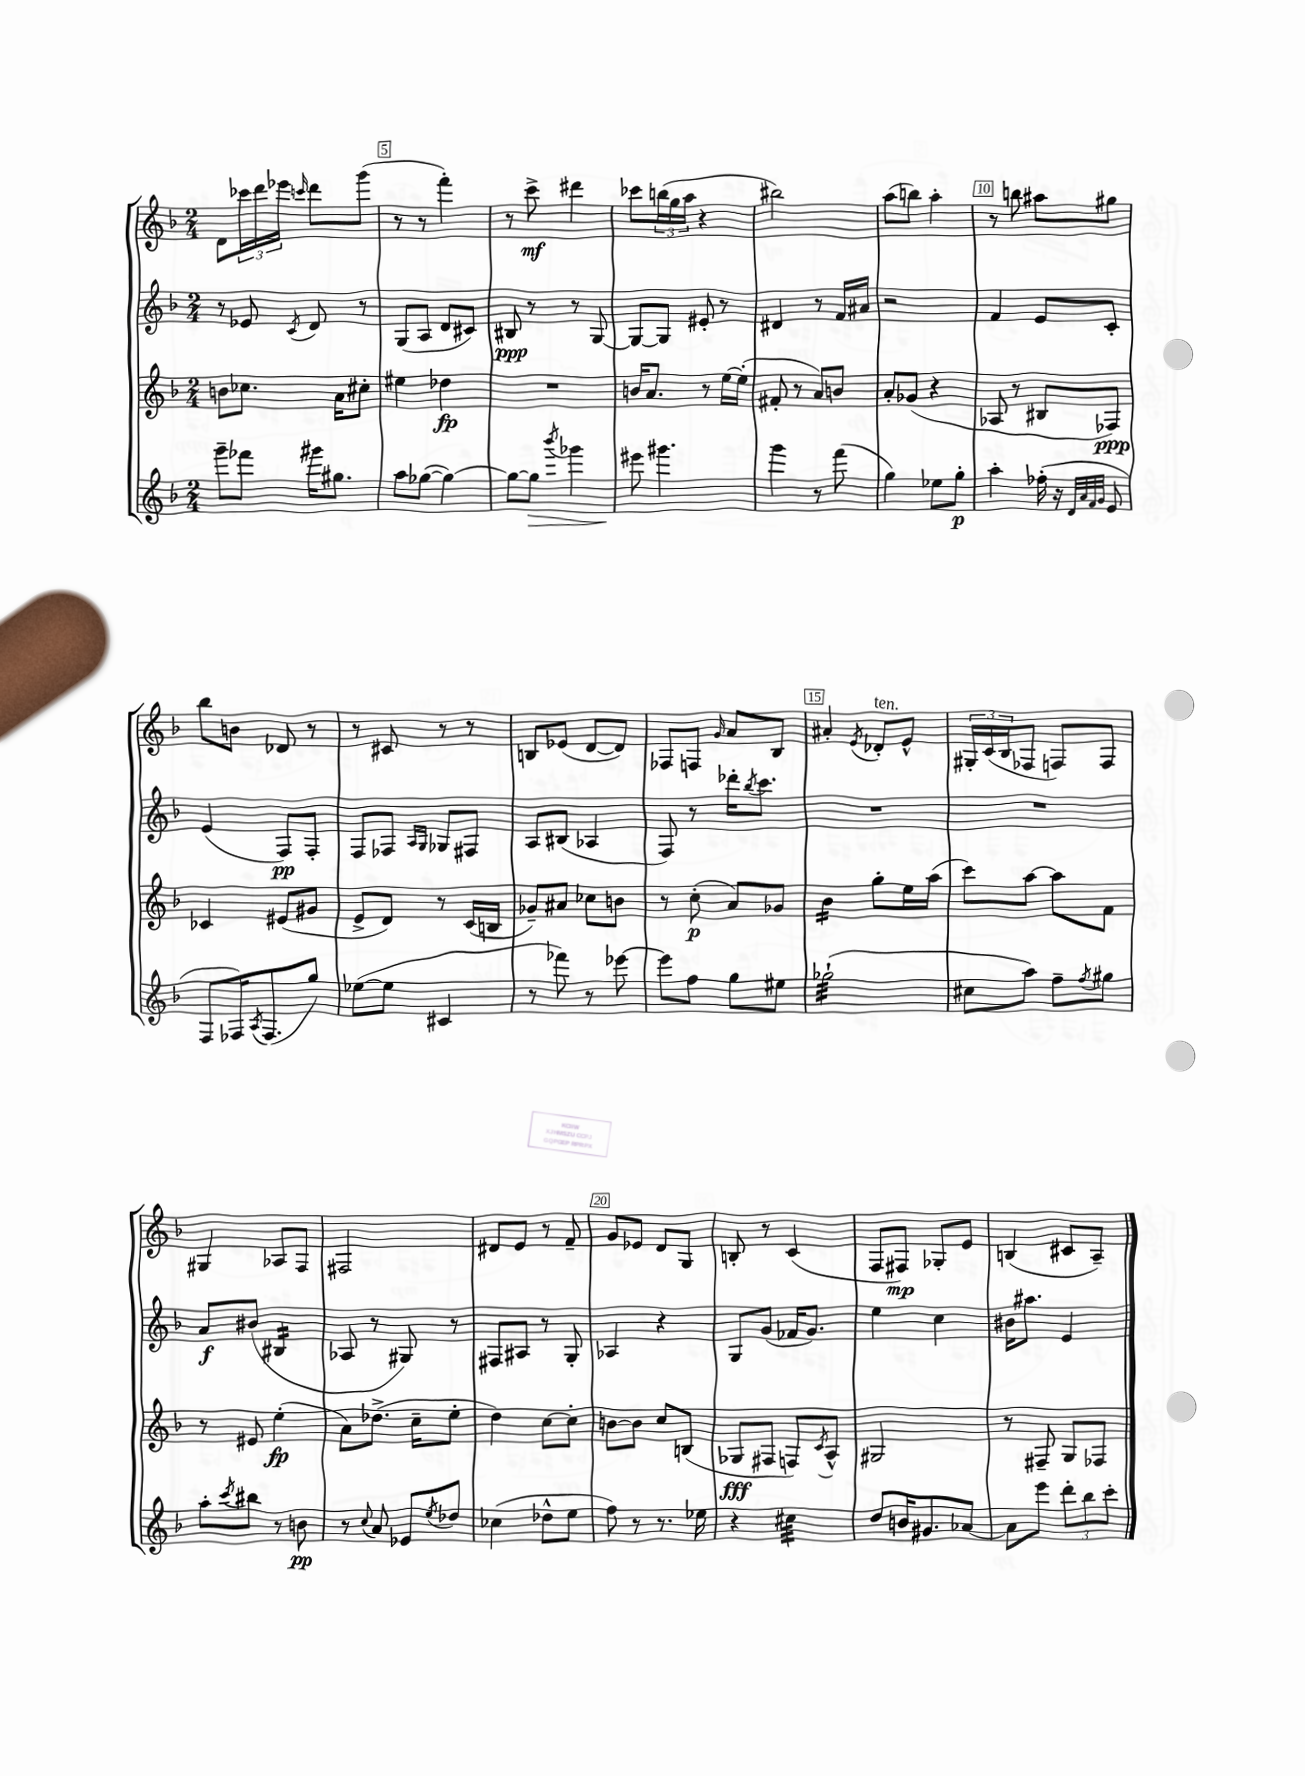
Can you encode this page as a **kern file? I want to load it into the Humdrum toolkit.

**kern	**kern	**kern	**kern
*staff4	*staff3	*staff2	*staff1
*clefG2	*clefG2	*clefG2	*clefG2
*k[b-]	*k[b-]	*k[b-]	*k[b-]
*M2/4	*M2/4	*M2/4	*M2/4
8ggg~	8b	8r	8d
8fff-	8.cc-	8e-	24ccc-
.	.	.	24ddd
.	.	.	24eee-
.	.	8qc	16qqccc
16ggg#	.	8d	8ddd
8.gg#	16a	.	.
.	8cc#'	8r	(8ggg
=	=	=	=
8aa	4ee#	(8G	8r
([8gg-	.	8A	8r
4gg-_)	4dd-	8d	4fff')
.	.	8c#)	.
=	=	=	=
8gg-_	2r	8B#	8r
8gg-]	.	8r	8ccc^
8qbbb-	.	.	.
4ggg-	.	8r	4ddd#
.	.	[8G	.
=	=	=	=
8eee#	16b	8G_	8ccc-
.	8.a	.	.
4.ggg#	.	8G]	(24bb
.	.	.	24gg
.	.	.	24aa
.	8r	8e#'	4r
.	[16ee	8r	.
.	(16ee']	.	.
=	=	=	=
4ggg	8f#'	4d#	2bb#)
.	8r	.	.
8r	8a)	8r	.
(8fff	8b	16f	.
.	.	16a#	.
=	=	=	=
4gg)	8a'	2r	(8aa
.	(8g-	.	8bb)
8ee-	4r	.	4aa'
8gg'	.	.	.
=	=	=	=
4aa'	8A-	4f	8r
.	8r	.	8bb
(16ff-'	8B#	8e	8aa#
16r	.	.	.
32qqd	.	.	.
32qqa	.	.	.
32qqf	.	.	.
32qqg	.	.	.
8e	8F-)	8c'	8gg#
=	=	=	=
8F	4c-	(4e	8bb-
16F-)	.	.	8b
8qA	.	.	.
(8.F-	.	.	.
.	(8e#	8F)	8d-
8gg)	8g#	8F'	8r
=	=	=	=
([8ee-	8e^	8F	8r
8ee-]	8d)	8F-	8c#
.	.	16qqA	.
.	.	16qqG	.
4c#	8r	8G-	8r
.	(16c	8F#	8r
.	16B	.	.
=	=	=	=
8r	8g-~)	8A	8B
8fff-)	8a#	(8B#	(8e-
8r	8cc-	4A-	[8d
[8eee-	8b	.	8d])
=	=	=	=
8eee-]	8r	8F)	8F-
8ff	(8cc'	8r	8F
.	.	.	16qqg
8gg	8a)	16ddd-'	8a
.	.	8qbb-	.
.	.	8.ccc	.
8ee#	8g-	.	8B-
=	=	=	=
(2gg-`	4b-	2r	4a#'
.	.	.	8qe
.	8gg'	.	8d-'
.	16ee	.	8e^^
.	(16aa	.	.
=	=	=	=
8cc#	8ccc)	2r	24G#'
.	.	.	(24c
.	.	.	24B-
8aa)	[8aa	.	8F-
8ff~	8aa]	.	8F)
8qff	.	.	.
8gg#	8f	.	8F
=	=	=	=
8aa'	8r	8a	4G#
8qccc	.	.	.
8bb#	8e#	(8b#	.
8r	(4ee'	4B#	8A-
8b	.	.	8F
=	=	=	=
8r	8a)	8A-	2F#
8qqcc	.	.	.
8a	(8.dd-^	8r	.
8e-	.	8G#)	.
.	16cc~	.	.
8qee	.	.	.
8dd-	8ee'	8r	.
=	=	=	=
(4cc-	4dd)	8F#	8d#
.	.	8A#	8e
8dd-^^	[8cc	8r	8r
8ee	8cc']	8G'	8f~
=	=	=	=
8ff)	[8b	4A-	8g
8r	8b]	.	8e-
8.r	8cc	4r	8d
.	(8B	.	8G
16ee-	.	.	.
=	=	=	=
4r	8G-	8G	8B'
.	8F#	(8g	8r
4cc#	8F)	16f-	(4c
.	.	8.g)	.
.	8qc	.	.
.	8A^^	.	.
=	=	=	=
8dd	2G#	4ee	8F
16b	.	.	8F#)
8.g#	.	.	.
.	.	4cc	8G-'
[8a-	.	.	8e
=	=	=	=
8a-]	8r	16b#	(4B
.	.	8.aa#	.
8eee	8F#~	.	.
12ddd'	8G	4e	8c#
12bb-	.	.	.
.	8F-	.	8A~)
12ccc'	.	.	.
==	==	==	==
*-	*-	*-	*-
